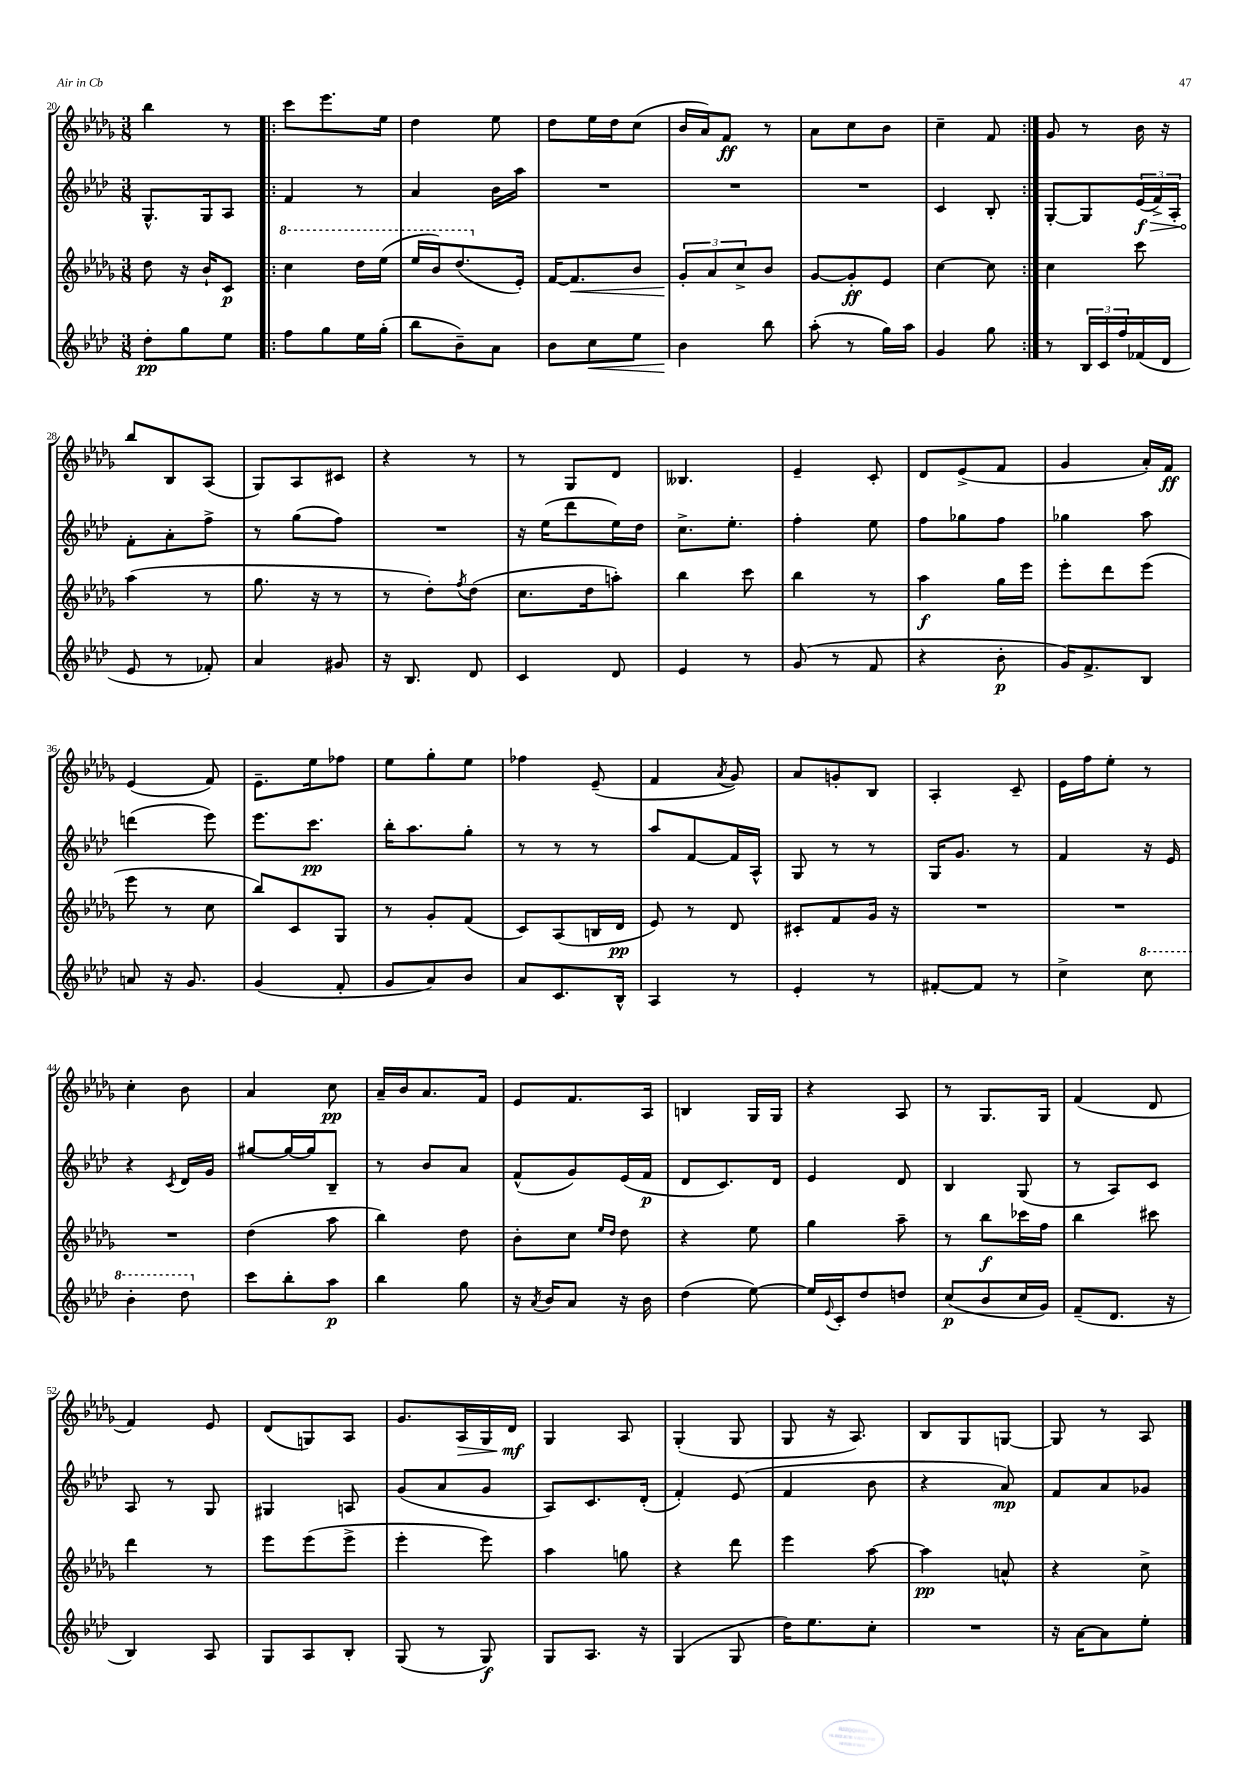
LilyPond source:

<<
\new StaffGroup <<
\new Staff = "s0" {
    \clef treble \key des \major \numericTimeSignature \time 3/8
    bes''4 r8 |
    \repeat volta 2 { c'''8 ees'''8. ees''16 |
    des''4 ees''8 |
    des''8 ees''16 des''16 c''8( |
    bes'16 aes'16) f'8\ff r8 |
    aes'8 c''8 bes'8 |
    c''4-- f'8 | }
    ges'8 r8 bes'16 r16 |
    bes''8 bes8 aes8( |
    ges8) aes8 cis'8 |
    r4 r8 |
    r8 ges8 des'8 |
    beses4. |
    ees'4-- c'8-. |
    des'8 ees'8->( f'8 |
    ges'4 aes'16-.) f'16\ff |
    ees'4( f'8) |
    ees'8.-- ees''16 fes''8 |
    ees''8 ges''8-. ees''8 |
    fes''4 ees'8--( |
    f'4 \acciaccatura { aes'8 } ges'8) |
    aes'8 g'8-. bes8 |
    aes4-. c'8-- |
    ees'16 f''16 ees''8-. r8 |
    c''4-. bes'8 |
    aes'4 c''8\pp |
    aes'16-- bes'16 aes'8. f'16 |
    ees'8 f'8. aes16 |
    b4 ges16 ges16 |
    r4 aes8 |
    r8 ges8. ges16 |
    f'4( des'8 |
    f'4) ees'8 |
    des'8( g8) aes8 |
    ges'8. aes16\> ges16 des'16\mf\! |
    ges4 aes8 |
    ges4-.( ges8 |
    ges8 r16 aes8.) |
    bes8 ges8 g8~ |
    g8 r8 aes8 \bar "|." |
}
\new Staff = "s1" {
    \clef treble \key aes \major \numericTimeSignature \time 3/8
    g8.-^ g16 aes8 |
    \repeat volta 2 { f'4 r8 |
    aes'4 bes'16 aes''16 |
    R4. |
    R4. |
    R4. |
    c'4 bes8-. | }
    g8~-. g8 \tuplet 3/2 { \once \override Hairpin.circled-tip = ##t ees'16\f\>( f'16->) aes16-. } |
    f'8-.\! aes'8-. f''8-> |
    r8 g''8( f''8) |
    R4. |
    r16 ees''16( des'''8 ees''16) des''16 |
    c''8.-> ees''8.-. |
    f''4-. ees''8 |
    f''8 ges''8 f''8 |
    ges''4 aes''8 |
    d'''4( ees'''8) |
    ees'''8. c'''8.\pp |
    bes''16-. aes''8. g''8-. |
    r8 r8 r8 |
    aes''8 f'8~ f'16 aes16-^ |
    g8 r8 r8 |
    g16 g'8. r8 |
    f'4 r16 ees'16 |
    r4 \acciaccatura { c'8 } des'16 g'16 |
    gis''8~ gis''16~ gis''16 bes8-- |
    r8 bes'8 aes'8 |
    f'8-^( g'8) ees'16( f'16\p |
    des'8 c'8.) des'16 |
    ees'4 des'8 |
    bes4 g8( |
    r8 aes8) c'8 |
    aes8 r8 g8 |
    gis4 a8 |
    g'8( aes'8 g'8 |
    aes8) c'8. des'16-.( |
    f'4-.) ees'8( |
    f'4 bes'8 |
    r4 aes'8\mp) |
    f'8 aes'8 ges'8 \bar "|." |
}
\new Staff = "s2" {
    \clef treble \key des \major \numericTimeSignature \time 3/8
    des''8 r16 bes'16-! c'8\p |
    \repeat volta 2 { \ottava #1 c'''4 des'''16 ees'''16( |
    ees'''16 bes''16) des'''8.( \ottava #0 ees'16-.) |
    f'16~ f'8.\< bes'8 |
    \tuplet 3/2 { ges'8-.\! aes'8 c''8-> } bes'8 |
    ges'8~ ges'8-.\ff ees'8 |
    c''4~ c''8 | }
    c''4 c'''8 |
    aes''4( r8 |
    ges''8. r16 r8 |
    r8 des''8-.) \acciaccatura { f''8 } des''8( |
    c''8. des''16 a''8-.) |
    bes''4 c'''8 |
    bes''4 r8 |
    aes''4\f ges''16 ees'''16 |
    ees'''8-. des'''8 ees'''8( |
    ees'''8 r8 c''8 |
    bes''8) c'8 ges8 |
    r8 ges'8-. f'8( |
    c'8) aes8( b16 des'16\pp |
    ees'8) r8 des'8 |
    cis'8-. f'8 ges'16 r16 |
    R4. |
    R4. |
    R4. |
    des''4( aes''8 |
    bes''4) des''8 |
    bes'8-. c''8 \grace { ees''16 des''16 } des''8 |
    r4 ees''8 |
    ges''4 aes''8-- |
    r8 bes''8\f ces'''16 f''16 |
    bes''4 cis'''8 |
    des'''4 r8 |
    ees'''8 ees'''8( ees'''8-> |
    ees'''4-. ees'''8) |
    aes''4 g''8 |
    r4 des'''8 |
    ees'''4 aes''8~ |
    aes''4\pp a'8-^ |
    r4 c''8-> \bar "|." |
}
\new Staff = "s3" {
    \clef treble \key aes \major \numericTimeSignature \time 3/8
    des''8-.\pp g''8 ees''8 |
    \repeat volta 2 { f''8 g''8 ees''16 g''16-.( |
    bes''8 bes'8--) aes'8 |
    bes'8 c''8\< ees''8 |
    bes'4\! bes''8 |
    aes''8-.( r8 g''16) aes''16 |
    g'4 g''8 | }
    r8 \tuplet 3/2 { bes16 c'16 f''16 } fes'16( des'16 |
    ees'8 r8 fes'8-.) |
    aes'4 gis'8 |
    r16 bes8. des'8 |
    c'4 des'8 |
    ees'4 r8 |
    g'8( r8 f'8 |
    r4 bes'8-.\p |
    g'16) f'8.-> bes8 |
    a'8 r16 g'8. |
    g'4( f'8-. |
    g'8 aes'8) bes'8 |
    aes'8 c'8. bes16-^ |
    aes4 r8 |
    ees'4-. r8 |
    fis'8~-. fis'8 r8 |
    c''4-> \ottava #1 c'''8 |
    bes''4-. des'''8 \ottava #0 |
    c'''8 bes''8-. aes''8\p |
    bes''4 g''8 |
    r16 \acciaccatura { aes'8 } bes'16 aes'8 r16 bes'16 |
    des''4( ees''8~) |
    ees''16 \appoggiatura { ees'8 } c'16-. des''8 d''8 |
    c''8\p( bes'8 c''16 g'16) |
    f'8--( des'8. r16 |
    bes4) aes8 |
    g8 aes8 bes8-. |
    g8( r8 g8\f) |
    g8 aes8. r16 |
    g4( g8 |
    des''16) ees''8. c''8-. |
    R4. |
    r16 aes'16~ aes'8 ees''8-. \bar "|." |
}
>>
>>
\layout { \context { \Score currentBarNumber = #20 } }
